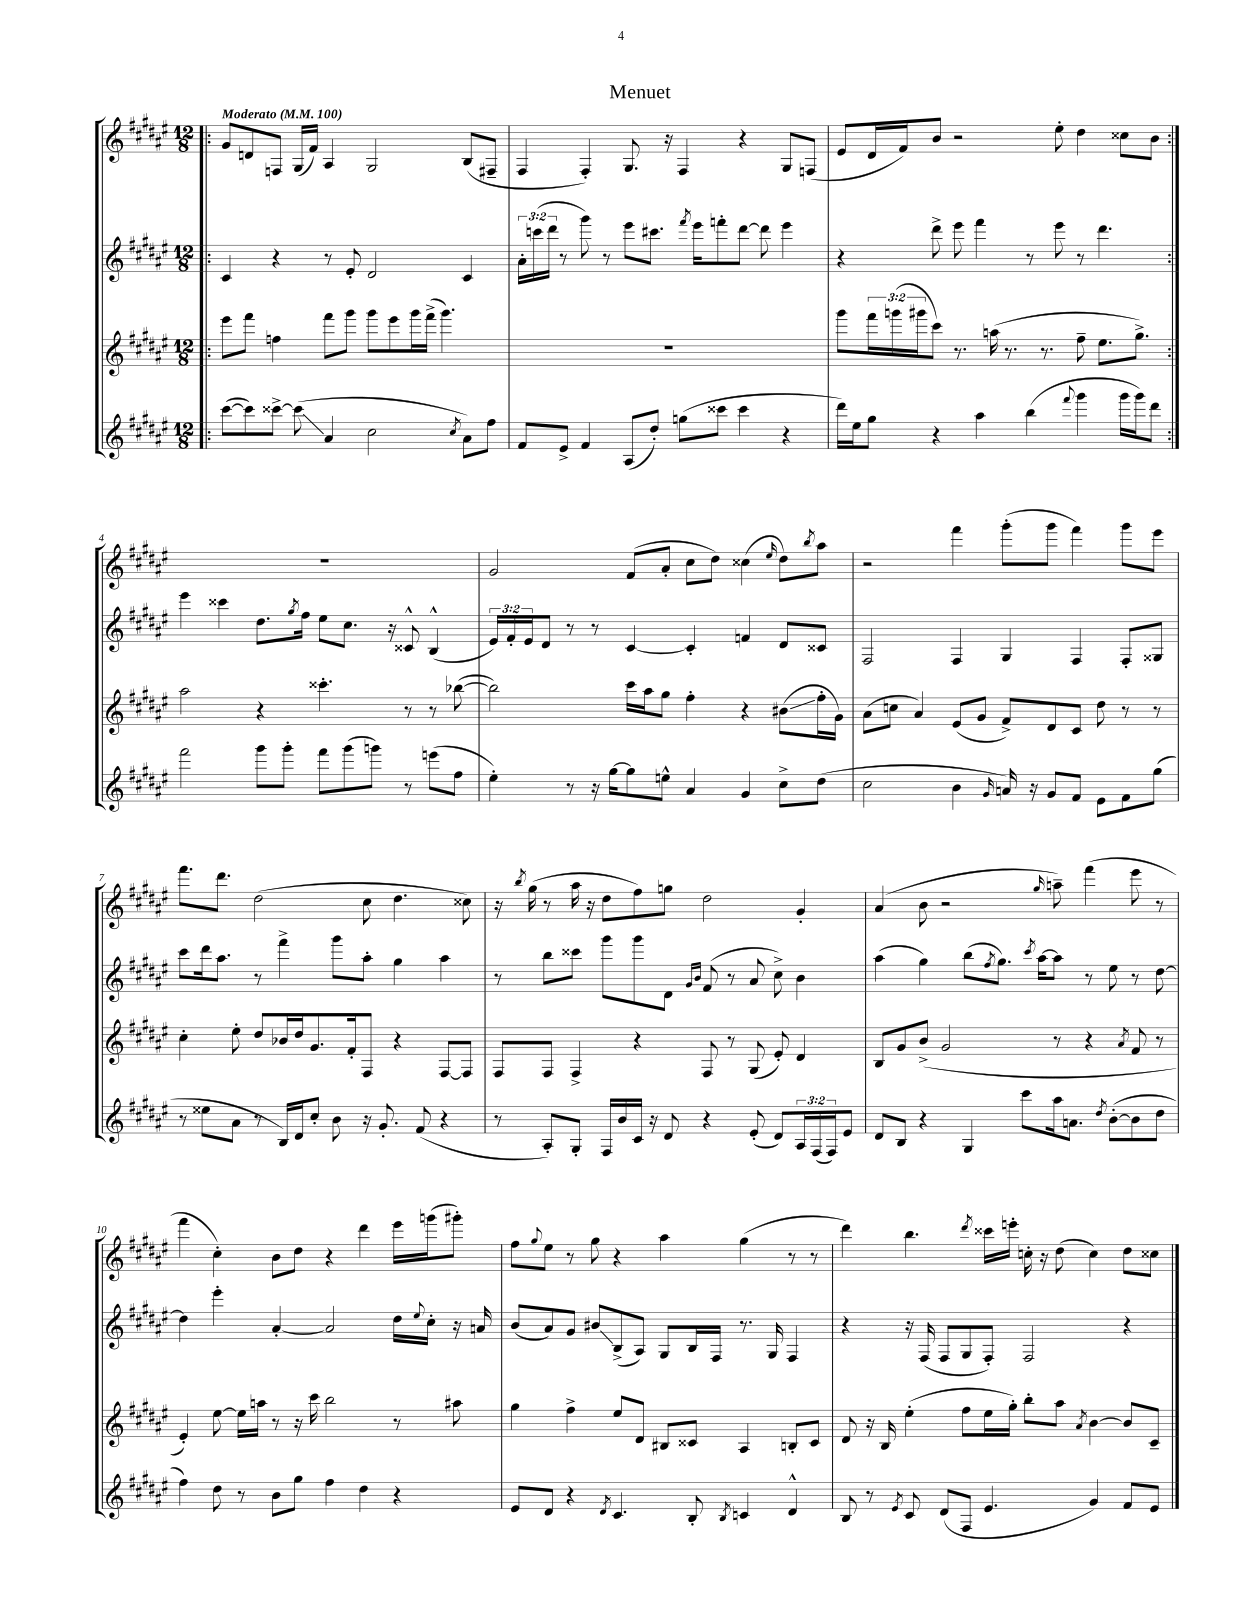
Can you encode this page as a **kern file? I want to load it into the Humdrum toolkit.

**kern	**kern	**kern	**kern
*staff4	*staff3	*staff2	*staff1
*clefG2	*clefG2	*clefG2	*clefG2
*k[f#c#g#d#a#e#]	*k[f#c#g#d#a#e#]	*k[f#c#g#d#a#e#]	*k[f#c#g#d#a#e#]
*M12/8	*M12/8	*M12/8	*M12/8
*MM100	*MM100	*MM100	*MM100
=!|:	=!|:	=!|:	=!|:
([8ccc#	8eee#	4c#	8g#
8ccc#])	8fff#	.	8d
[8ccc##^	4ff	4r	8F
(8ccc##]	.	.	(16G#
.	.	.	16f#)
4a#	8fff#	8r	4A#
.	8ggg#	8e#'	.
2cc#	8ggg#	2d#	2G#
.	8eee#	.	.
.	16ggg#	.	.
.	(16fff#^	.	.
.	4.ggg#)	.	.
8qcc#	.	.	.
8a#)	.	4c#	(8B
8ff#	.	.	8F#~
=	=	=	=
8f#	1.r	24a#'	4F#
.	.	(24ccc	.
.	.	24ddd#	.
8e#^	.	8r	.
4f#	.	8ggg#)	4F#')
.	.	8r	.
(8A#	.	8eee#	8.G#
8dd#')	.	8.ccc#	.
.	.	.	16r
(8gg	.	.	4F#
.	.	8qfff#	.
.	.	16eee#	.
8ccc##	.	8fff'	.
4ccc##	.	[8ddd#	4r
.	.	8ddd#]	.
4r	.	4eee#	8G#
.	.	.	(8F
=	=	=	=
16ddd#)	8ggg#	4r	8e#
16ee#	.	.	.
8gg#	24fff#	.	16d#
.	(24ggg	.	.
.	.	.	16f#)
.	24ggg#	.	.
4r	8ccc#)	8ddd#^	8b
.	8.r	8eee#	2r
4aa#	.	4fff#	.
.	(16aa	.	.
.	8.r	.	.
(4bb	.	8r	.
.	8.r	.	.
.	.	8eee#	8ee#'
8qqfff#	.	.	.
4ggg#	8ff#~	8r	4dd#
.	8.ee#	4.ddd#	.
16ggg#	.	.	8cc##
16ggg#)	8.gg#^)	.	.
8ddd#	.	.	8b
=:|!	=:|!	=:|!	=:|!
2fff#	2aa#	4eee#	1.r
.	.	4ccc##	.
8ggg#	4r	8.dd#	.
8ggg#'	.	.	.
.	.	8qgg#	.
.	.	16ff#	.
8fff#	4.ccc##'	8ee#	.
(8ggg#	.	8.cc#	.
8ggg)	.	.	.
.	.	16r	.
8r	8r	8c##^^	.
(8eee	8r	(4B^^	.
8ff#	([8bb-	.	.
=	=	=	=
4ee#')	2bb-])	24e#)	2g#
.	.	24f#'	.
.	.	24e#	.
.	.	8d#	.
8r	.	8r	.
16r	.	8r	.
[16gg#	.	.	.
8gg#]	16ccc#	[4c#	(8f#
.	16aa#	.	.
8ee^^	8gg#	.	8a#'
4a#	4ff#'	4c#']	8cc#
.	.	.	8dd#)
4g#	4r	4f	(4cc##
.	.	.	16qqee#
8cc#^	(8b#	8d#	8dd#)
.	.	.	8qbb
(8dd#	16ff#'	8c##	8aa#
.	16g#)	.	.
=	=	=	=
2cc#	(8a#	2F#	2r
.	8cc	.	.
.	4a#)	.	.
4b	(8e#	4F#	4fff#
.	8g#	.	.
16qqg#	.	.	.
16a)	8f#^)	4G#	(8ggg#'
16r	.	.	.
8g#	8d#	.	8ggg#
8f#	8c#	4F#	4fff#)
8e#	8dd#	.	.
8f#	8r	8F#'	8ggg#
(8gg#	8r	8G##	8eee#
=	=	=	=
8r	4cc#'	8ccc#	8.fff#
8ee##	.	16ddd#	.
.	.	8.aa#	8.ddd#
8a#	8ee#'	.	.
8r	8dd#	8r	(2dd#
16B)	16b-	4fff#^	.
16d#	16dd#	.	.
8cc#'	8.g#	.	.
8b	.	8ggg#	.
.	16f#'	.	.
16r	8F#	8aa#'	8cc#
8.g#'	.	.	.
.	4r	4gg#	4.dd#
(8f#	.	.	.
4r	[8F#	4aa#	.
.	8F#]	.	8cc##)
=	=	=	=
8r	8F#	8r	16r
.	.	.	8qbb
.	.	.	(16gg#
8A#')	8F#	8bb	8r
8G#'	4F#^	8ccc##	16aa#
.	.	.	16r
16F#	.	8ggg#	8dd#
16b	.	.	.
16c#	4r	8ggg#	8ff#)
16r	.	.	.
8d#	.	8d#	8gg
.	.	16qqg#	.
.	.	16qqb	.
4r	8F#	(8f#	2dd#
.	8r	8r	.
(8e#'	(8G#	8a#	.
8d#)	8e#')	8cc#^)	.
24A#	4d#	4b	4g#'
(24F#	.	.	.
24F#)	.	.	.
8e#	.	.	.
=	=	=	=
8d#	8B	(4aa#	(4a#
8B	8g#	.	.
4r	(8b^	4gg#)	8b
.	2g#	.	2r
4G#	.	(8bb	.
.	.	8qff#	.
.	.	8.gg#)	.
8ccc#	.	.	.
.	.	8qccc#	.
.	.	[16aa#	.
.	.	.	16qqgg#
16aa#	8r	8aa#]	8aa~)
8.a	.	.	.
.	4r	8r	(4fff#
8qdd#	.	.	.
([8b'	.	8ee#	.
.	8qa#	.	.
8b]	8f#	8r	8eee#
8dd#	8r	[8dd#	8r
=	=	=	=
4ff#)	4e#')	4dd#]	4fff#
8dd#	[8ee#	4eee#'	4cc#')
8r	16ee#]	.	.
.	16aa	.	.
8b	8r	[4a#'	8b
8gg#	16r	.	8dd#
.	16ccc#	.	.
4ff#	2bb	2a#]	4r
4dd#	.	.	4ddd#
4r	8r	16dd#	16eee#
.	.	8qqee#	.
.	.	16cc#'	(16ggg
.	8aa#	16r	8ggg#')
.	.	16a	.
=	=	=	=
8e#	4gg#	(8b	8ff#
.	.	.	8qqgg#
8d#	.	8a#)	8ee#
4r	4ff#^	8g#	8r
.	.	8b#	8gg#
8qd#	.	.	.
4.c#	8ee#	(8B^	4r
.	8d#	8A#)	.
.	8B#	8G#	4aa#
8B'	8c##	16B	.
.	.	16F#	.
8qB	.	.	.
4c	4A#	8.r	(4gg#
.	.	16G#	.
4d#^^	8B'	4F#	8r
.	8c##	.	8r
=	=	=	=
8B	8d#	4r	4ddd#)
8r	16r	.	.
.	16B	.	.
8qe#	.	.	.
8c#	(4ee#'	16r	4.bb
.	.	(16F#	.
(8d#	.	8F#	.
8F#	8ff#	8G#	.
.	.	.	8qddd#
4.e#	16ee#	8F#')	16ccc##
.	16gg#')	.	16eee'
.	8bb'	2F#	16cc'
.	.	.	16r
.	8aa#	.	(8dd#
.	8qa#	.	.
4g#)	[4b	.	4cc)
8f#	8b]	4r	8dd#
8e#	8c#~	.	8cc##
==	==	==	==
*-	*-	*-	*-
